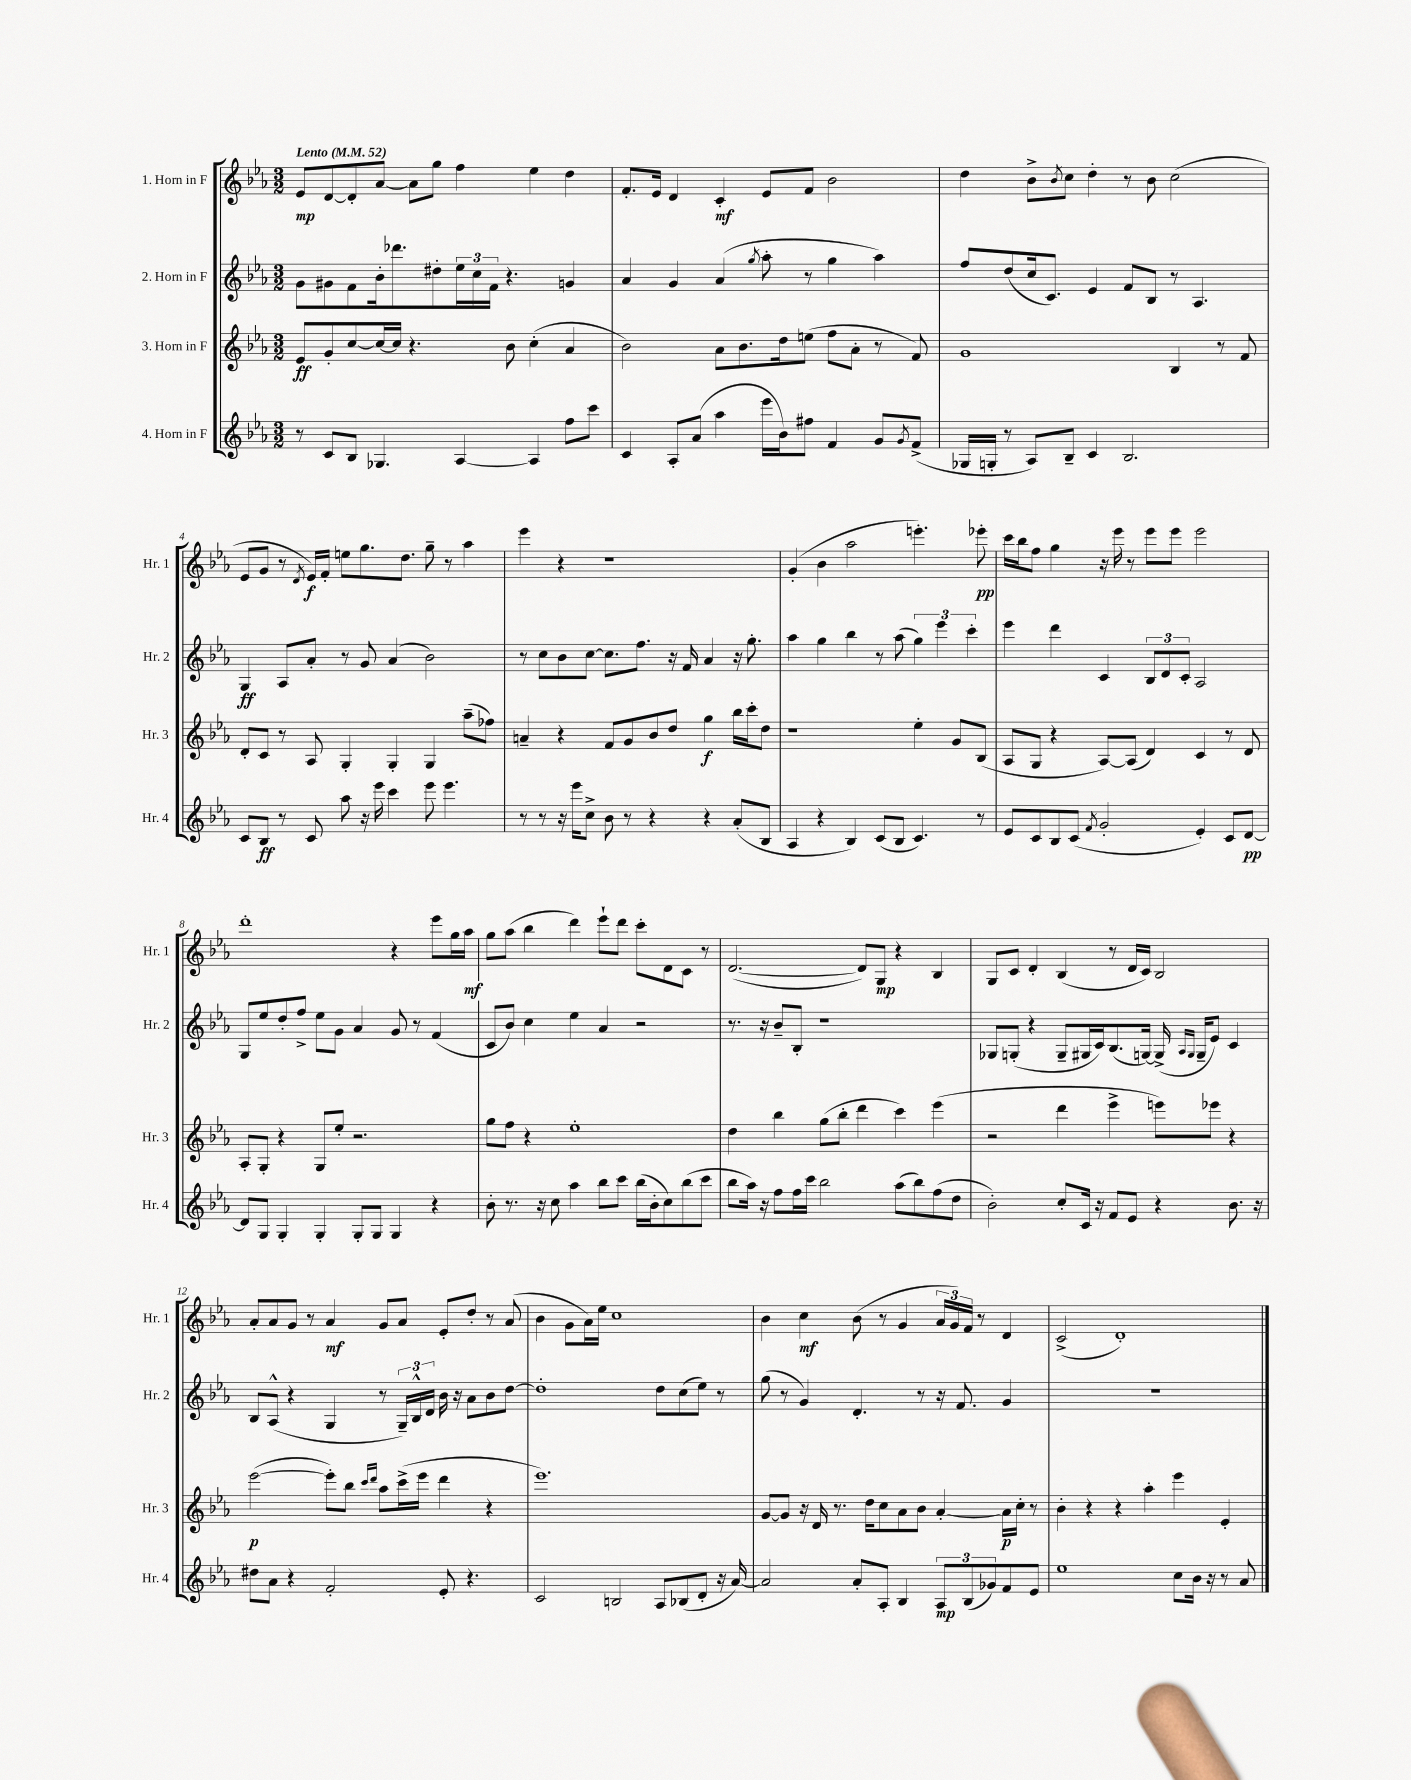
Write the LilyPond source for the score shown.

<<
\new StaffGroup <<
\new Staff = "s0" \with { instrumentName = "1. Horn in F" shortInstrumentName = "Hr. 1" } {
    \clef treble \key ees \major \numericTimeSignature \time 3/2 \tempo "Lento" 4 = 52
    ees'8\mp d'8~ d'8-. aes'8~ aes'8 g''8 f''4 ees''4 d''4 |
    f'8.-. ees'16 d'4 c'4-.\mf ees'8 f'8 bes'2 |
    d''4 bes'8-> \acciaccatura { bes'8 } c''8 d''4-. r8 bes'8 c''2( |
    ees'8 g'8 r8 \acciaccatura { d'8 } ees'16\f) f'16-. e''8 g''8. d''8. g''8-- r8 aes''4 |
    ees'''4 r4 r1 |
    g'4-.( bes'4 aes''2 e'''4.-.) ees'''8-.\pp |
    c'''16 bes''16 f''8 g''4 r16 ees'''16 r8 ees'''8 ees'''8 ees'''2 |
    d'''1-. r4 ees'''8 g''16 aes''16\mf |
    g''8 aes''8( bes''4 d'''4) ees'''8-! d'''8 c'''8-. d'8 c'8 r8 |
    d'2.~( d'8) g8\mp r4 bes4 |
    g8 c'8 d'4-. bes4( r8 d'16 c'16) bes2 |
    aes'8-. aes'8 g'8 r8 aes'4\mf g'8 aes'8 ees'8-. d''8-. r8 aes'8( |
    bes'4 g'8 aes'16) ees''16 c''1 |
    bes'4 c''4\mf bes'8( r8 g'4 \tuplet 3/2 { aes'16 g'16) f'16 } r8 d'4 |
    c'2->( d'1-.) \bar "|." |
}
\new Staff = "s1" \with { instrumentName = "2. Horn in F" shortInstrumentName = "Hr. 2" } {
    \clef treble \key ees \major \numericTimeSignature \time 3/2
    g'8 gis'8 f'8 bes'16-. des'''8. dis''8-. \tuplet 3/2 { ees''16 c''16 f'16 } r4. g'4 |
    aes'4 g'4 aes'4( \acciaccatura { g''8 } aes''8-. r8 g''4 aes''4) |
    f''8 d''8( c''16 c'8.) ees'4 f'8 bes8 r8 aes4. |
    g4\ff aes8 aes'8-. r8 g'8 aes'4( bes'2) |
    r8 c''8 bes'8 c''8~ c''8. f''8. r16 f'16 aes'4 r16 g''8.-. |
    aes''4 g''4 bes''4 r8 aes''8( \tuplet 3/2 { g''4) ees'''4 c'''4-. } |
    ees'''4 d'''4 c'4 \tuplet 3/2 { bes8 d'8 c'8-. } aes2 |
    g8 ees''8 d''8-. f''8-> ees''8 g'8 aes'4 g'8 r8 f'4( |
    c'8 bes'8) c''4 ees''4 aes'4 r2 |
    r8. r16 bes'8-- bes8-. r1 |
    ges8 g8-.( r4 g8-- gis16 c'16) bes8.( g16~) g16->( \grace { aes16 g16 } g16-- ees'8) c'4 |
    bes8 aes8-^( r4 g4 r8 \tuplet 3/2 { g16--) bes16-^ d'16 } bes'16 r16 aes'8 bes'8 d''8~ |
    d''1-. d''8 c''8( ees''8) r8 |
    g''8( r8 g'4) d'4.-. r8 r16 f'8. g'4 |
    R1. \bar "|." |
}
\new Staff = "s2" \with { instrumentName = "3. Horn in F" shortInstrumentName = "Hr. 3" } {
    \clef treble \key ees \major \numericTimeSignature \time 3/2
    ees'8\ff g'8-. c''8~ c''16~ c''16 r4. bes'8 c''4-.( aes'4 |
    bes'2) aes'8 bes'8. d''16 e''8( f''8 aes'8-. r8 f'8) |
    g'1 bes4 r8 f'8 |
    d'8-. c'8 r8 aes8 g4-. g4-. g4 aes''8--( fes''8) |
    a'4-- r4 f'8 g'8 bes'8 d''8 g''4\f bes''16 c'''16-. d''8 |
    r1 ees''4-. g'8 bes8( |
    aes8 g8 r4 aes8~) aes8( d'4) c'4 r8 d'8 |
    aes8-. g8-. r4 g8 ees''8-. r2. |
    g''8 f''8 r4 ees''1-. |
    d''4 bes''4 g''8( bes''8-. d'''4 c'''4) ees'''4( |
    r2 d'''4 ees'''4-> e'''8) ees'''8 r4 |
    ees'''2~\p( ees'''8-.) bes''8 \grace { c'''16 d'''16 } aes''8 c'''16->( ees'''16 d'''4 r4 |
    ees'''1.) |
    g'8~ g'8 r16 d'16 r8. d''16 c''8 aes'8 bes'8 aes'4~-. aes'16\p c''16-. r8 |
    bes'4-. r4 r4 aes''4-. ees'''4 ees'4-. \bar "|." |
}
\new Staff = "s3" \with { instrumentName = "4. Horn in F" shortInstrumentName = "Hr. 4" } {
    \clef treble \key ees \major \numericTimeSignature \time 3/2
    r8 c'8 bes8 ges4. aes4~ aes4 f''8 c'''8 |
    c'4 aes8-. aes'8( aes''4 ees'''16 bes'16) fis''8 f'4 g'8 \acciaccatura { g'8 } f'8->( |
    ges16 g16-. r8 aes8) bes8-- c'4 bes2. |
    c'8 bes8\ff r8 c'8 aes''8 r16 ees'''16 c'''4 ees'''8 ees'''4. |
    r8 r8 r16 ees'''16 c''8-> bes'8 r8 r4 r4 aes'8-.( bes8 |
    aes4 r4 bes4) c'8( bes8 c'4.) r8 |
    ees'8 c'8 bes8 c'8( \acciaccatura { f'8 } g'2-. ees'4-.) c'8 d'8~\pp |
    d'8 g8 g4-. g4-. g8-. g8 g4 r4 |
    bes'8-. r8. r16 c''8 aes''4 bes''8 c'''8 bes''16( bes'16-. c''8) bes''8( c'''8 |
    bes''8 aes''16) r16 f''8 f''16 c'''16 bes''2 aes''8( bes''8) f''8( d''8 |
    bes'2-.) c''8-. c'16 r16 f'8 ees'8 r4 bes'8. r16 |
    dis''8 aes'8 r4 f'2-. ees'8-. r4. |
    c'2 b2 aes8 bes8( d'8-. r16 aes'16~) |
    aes'2 aes'8-. aes8-. bes4 \tuplet 3/2 { aes8\mp bes8( ges'8) } f'8 ees'8 |
    ees''1 c''8 bes'16 r16 r8 aes'8 \bar "|." |
}
>>
>>
